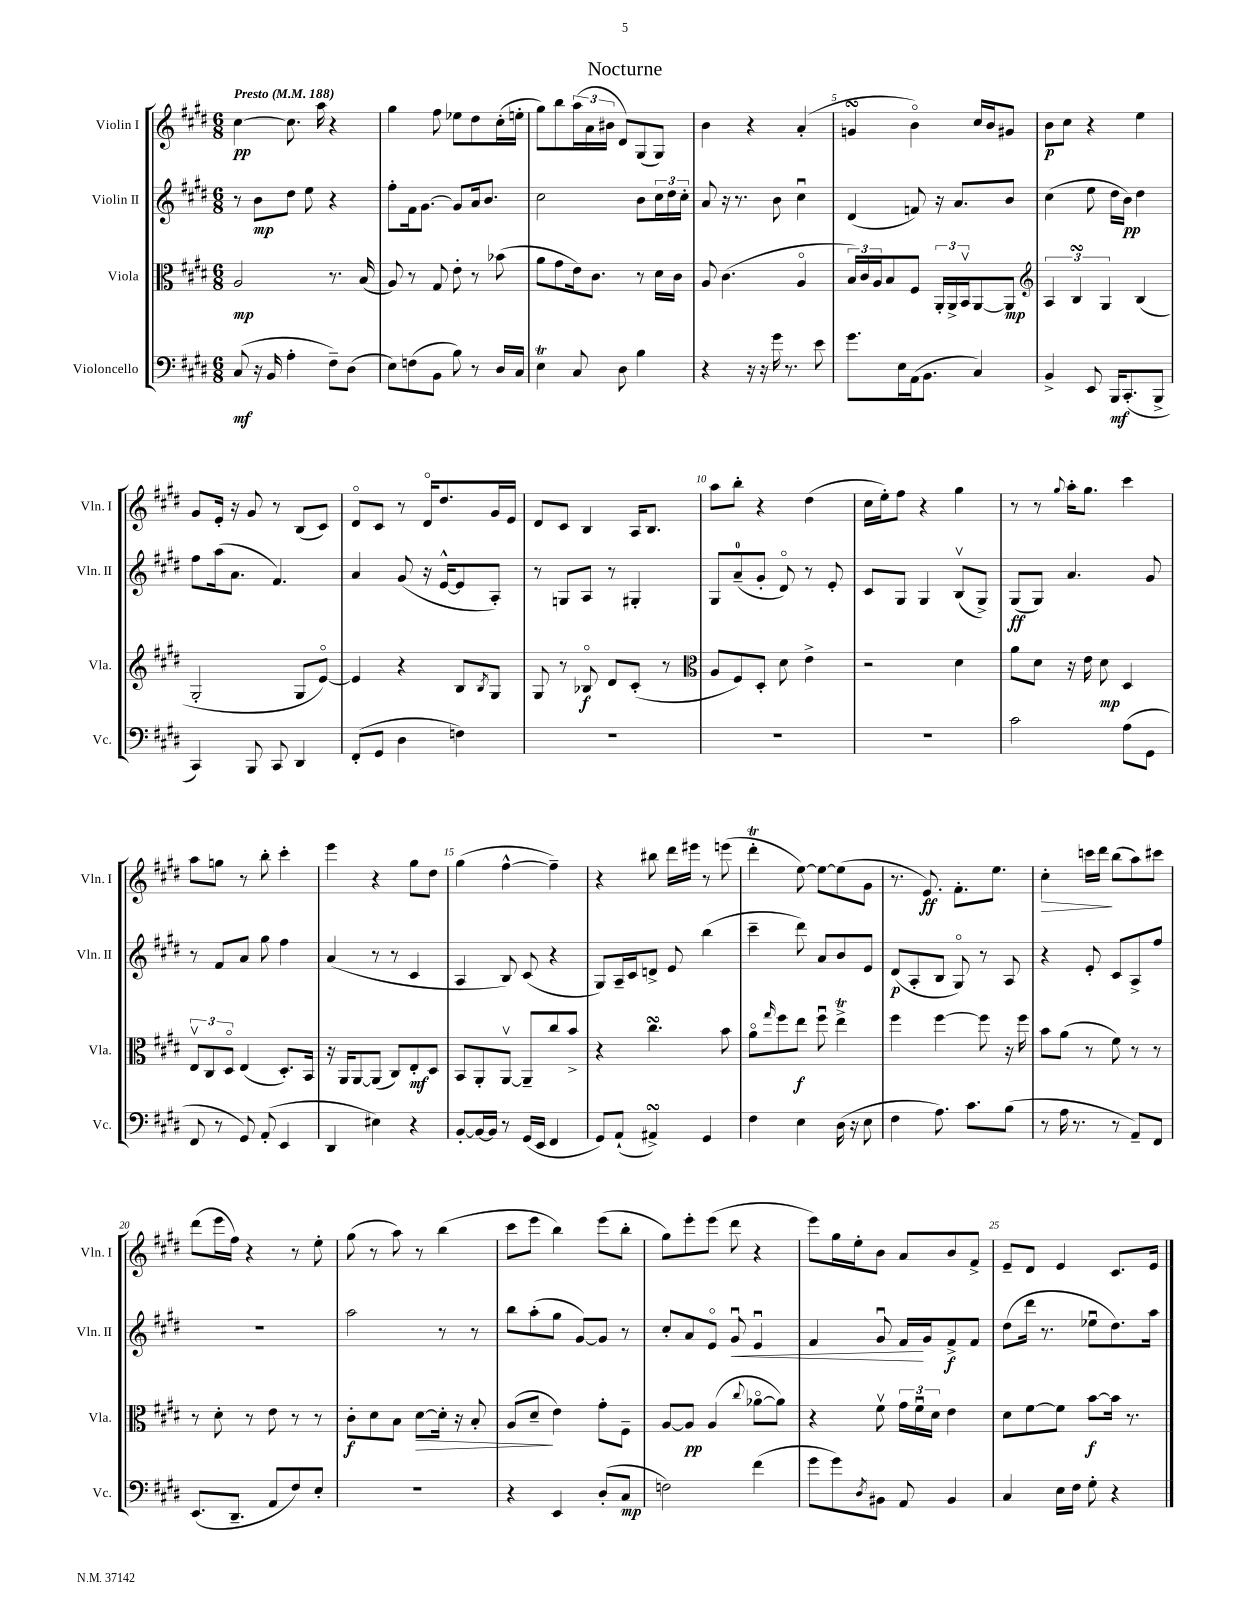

**kern	**kern	**kern	**kern
*staff4	*staff3	*staff2	*staff1
*clefF4	*clefC3	*clefG2	*clefG2
*k[f#c#g#d#]	*k[f#c#g#d#]	*k[f#c#g#d#]	*k[f#c#g#d#]
*M6/8	*M6/8	*M6/8	*M6/8
*MM188	*MM188	*MM188	*MM188
(8C#/	2A/	8r	[4cc#\
16r	.	8b\L	.
16BB/	.	.	.
4A'\	.	8dd#\J	8.cc#\]
.	.	8ee\	.
.	.	.	16aa\
8F#~\L)	8.r	4r	4r
(8D#\J	.	.	.
.	(16B/	.	.
=	=	=	=
8E\L)	8A/)	8ff#'\L	4gg#\
(8F\	8r	16f#\k	.
.	.	[8.g#\J	.
8BB\J	8G#/	.	8ff#\
8B\)	8e'\	8g#/]L	8ee-\L
8r	8r	16a/k	8dd#\
.	.	8.b/J	.
16D#/LL	(8b-\	.	(16cc#'\L
16C#/JJ	.	.	16ee'\JJ
=	=	=	=
4E\	8a\L	2cc#\	8gg#\L)
.	8g#\	.	8bb\
8C#/	16e\k)	.	(24aa\L
.	.	.	24a\
.	8.c#\J	.	.
.	.	.	24b#\JJ
8D#\	.	.	8d#/L)
4B\	8r	8b\L	(8G#/
.	16d#\LL	24cc#\L	8G#/J)
.	.	24dd#\	.
.	16c#\JJ	.	.
.	.	24cc#'\JJ	.
=	=	=	=
4r	8A/	8a/	4b\
.	(4.c#\	16r	.
.	.	8.r	.
16r	.	.	4r
16r	.	.	.
16g#\	.	8b\	.
8.r	.	.	.
.	4Ao/	4cc#u\	(4a'/
8e\	.	.	.
=	=	=	=
8.g#\L	24B/LL)	(4d#/	4g/
.	24c#/	.	.
.	24A/J	.	.
.	8B/	.	.
16E\L	.	.	.
(16AA\J	8F#/J	8f/)	4bo\)
8.BB\J	.	.	.
.	24AA'/LL	16r	.
.	24AA^/	.	.
.	.	8.a/L	.
.	24BBv/J	.	.
4C#/)	[8AA/	.	16cc#/LL
.	.	.	16b/J
.	8AA/]J	8b/J	8g#/J
=	=	=	=
*	*clefG2	*	*
4BB^/	6A/	(4cc#\	8b\L
.	.	.	8cc#\J
.	6B/	.	.
8EE/	.	8ee\	4r
.	6G#/	.	.
16BBB/LK	.	16dd#\LL	.
(8.CC#'/	.	16b\JJ)	.
.	(4B/	4dd#\	4ee\
8BBB^/J	.	.	.
=	=	=	=
4CC#/)	2G#'/	8ff#\L	8g#/L
.	.	(16aa\k	16e'/Jk
.	.	8.a\J	16r
8BBB/	.	.	8g#/
8CC#/	.	4.f#/)	8r
4DD#/	8G#/L	.	(8B/L
.	[8eo/J)	.	8c#/J)
=	=	=	=
(8FF#'/L	4e/]	4a/	8d#o/L
8GG#/J	.	.	8c#/J
4D#\	4r	(8g#/	8r
.	.	16r	16d#o/LK
.	.	[16e^^/LK	8.dd#/
4F\)	8B/L	8e/]	.
.	8qB/	.	.
.	8G#/J	8A'/J)	16g#/L
.	.	.	16e/JJ
=	=	=	=
2.r	8G#/	8r	8d#/L
.	8r	8G/L	8c#/J
.	8B-o/	8A/J	4B/
.	8d#/L	8r	.
.	(8c#'/J	4G#'/	16A/LK
.	.	.	8.B/J
.	8r	.	.
=	=	=	=
*	*clefC3	*	*
2.r	8A/L	8G#/L	8aa\L
.	8F#/)	(8a~/	8bb'\J
.	8D#'/J	8g#'/J	4r
.	8d#\	8d#o/)	.
.	4e^\	8r	(4dd#\
.	.	8e'/	.
=	=	=	=
2.r	2r	8c#/L	16cc#\LL
.	.	.	16ee'\J)
.	.	8G#/J	8ff#\J
.	.	4G#/	4r
.	4d#\	(8Bv/L	4gg#\
.	.	8G#^/J)	.
=	=	=	=
2c#\	8a\L	(8G#/L	8r
.	8d#\J	8G#/J)	8r
.	.	.	8qqgg#/
.	16r	4.a/	16aa'\LK
.	16e\	.	8.gg#\J
.	8d#\	.	.
(8A\L	4D#/	.	4ccc#\
8GG#\J	.	8g#/	.
=	=	=	=
8FF#/	12Ev/L	8r	8aa\L
.	12C#/	.	.
8r	.	8f#/L	8gg\J
.	12D#o/J	.	.
8GG#/)	(4E/	8a/J	8r
(8AA'/	.	8gg#\	8bb'\
4EE/	8.D#'/L)	4ff#\	4ccc#'\
.	16BB/Jk	.	.
=	=	=	=
4DD#/	16r	(4a/	4eee\
.	16AA/LK	.	.
.	[8AA/	.	.
4E#\)	(8AA/]J	8r	4r
.	8C#/L)	8r	.
4r	8E'/	4c#/	8gg#\L
.	8D#/J	.	8dd#\J
=	=	=	=
[8BB'/L	8BB/L	4A/	(4gg#\
16BB/_L	8AA'/	.	.
16BB/]JJ	.	.	.
8r	[8AAv/J	8B/)	[4ff#^^\
(16GG#/LL	8AA~/]L	(8c#/	.
16EE/JJ	.	.	.
4FF#/	8cc#/	4r	4ff#~\])
.	8b^/J	.	.
=	=	=	=
8GG#/L)	4r	8G#/L)	4r
(8AA`/J	.	16A~/L	.
.	.	16c#/J	.
4AA#^/)	4.cc#\	8d^/J	8bb#\
.	.	8e/	16ddd#\LL
.	.	.	16eee#\JJ
4GG#/	.	(4bb\	8r
.	8b\	.	(8eee\
=	=	=	=
4F#\	8ao\L	4ccc#~\	4ddd#'\
.	16qqgg#/	.	.
.	8ff#\	.	.
4E\	8ee\J	8ddd#\)	[8ee\)
.	8ff#u\	8a/L	8ee\_L
(16D#\	4ee^\	8b/	(8ee\]
16r	.	.	.
8E\	.	8e/J	8g#\J
=	=	=	=
4F#\	4ff#\	(8d#/L	8.r
.	.	8A'/	.
.	.	.	8.e/)
8.A\)	[4ff#\	8B/J	.
.	.	8G#o/)	8.f#'\L
8.c#\L	.	.	.
.	8ff#\]	8r	.
.	.	.	8.ee\J
(8B\J	16r	8A/	.
.	16ff#\	.	.
=	=	=	=
8r	8b\L	4r	4cc#'\
16A\	(8a\J	.	.
8.r	.	.	.
.	8r	8e'/	16ccc\LL
.	.	.	16ddd#\JJ
8r	8f#\)	8c#/L	(8bb\L
8AA~/L)	8r	8A^/	8aa\)
8FF#/J	8r	8ff#/J	8ccc#\J
=	=	=	=
(8.EE/L	8r	2.r	(8ddd#\L
.	8d#'\	.	16eee\L
8.DD#~/J	.	.	16ff#\JJ)
.	8r	.	4r
8AA/L	8e\	.	.
8F#/)	8r	.	8r
8E'/J	8r	.	8ee'\
=	=	=	=
2.r	8c#'\L	2aa\	(8gg#\
.	8d#\	.	8r
.	8B\J	.	8aa\)
.	[8d#\L	.	8r
.	16d#'\]Jk	8r	(4bb\
.	16r	.	.
.	8B'/	8r	.
=	=	=	=
4r	(8A/L	8bb\L	8ccc#\L
.	8d#~/J	(8aa'\	8eee\J
4EE/	4e\)	8gg#\J	4bb\)
.	.	[8g#/L)	.
(8D#'/L	8g#'\L	8g#/]J	(8eee\L
8C#/J	8F#~\J	8r	8bb'\J
=	=	=	=
2F\)	[8A/L	8cc#'/L	8gg#\L)
.	8A/]J	8a/	8eee'\
.	(4A/	8eo/J	(8eee\J
.	.	8g#u/	8ddd#\
.	8qqcc#/	.	.
(4f#\	[8a-o\L	4eu/	4r
.	8a-\]J)	.	.
=	=	=	=
8g#\L	4r	4f#/	8eee\L)
8g#\)	.	.	16gg#\L
.	.	.	16ee'\J
8qD#/	.	.	.
8BB#\J	8f#v\	8g#u/	8b\J
8AA/	24g#\LL	16f#/LL	8a/L
.	24f#u\	.	.
.	.	16g#/J	.
.	24d#\JJ	.	.
4BB#/	4e\	8f#^/	8b/
.	.	8f#/J	8f#^/J
=	=	=	=
4C#/	8d#\L	(8dd#\L	8e~/L
.	[8f#\	16ddd#\Jk	8d#/J
.	.	8.r	.
16E\LL	8f#\]J	.	4e/
16F#\JJ	.	.	.
8G#'\	[8b\L	8ee-u\L	.
4r	16b\]Jk	8.dd#\)	8.c#/L
.	8.r	.	.
.	.	16aa\Jk	16e/Jk
==	==	==	==
*-	*-	*-	*-
